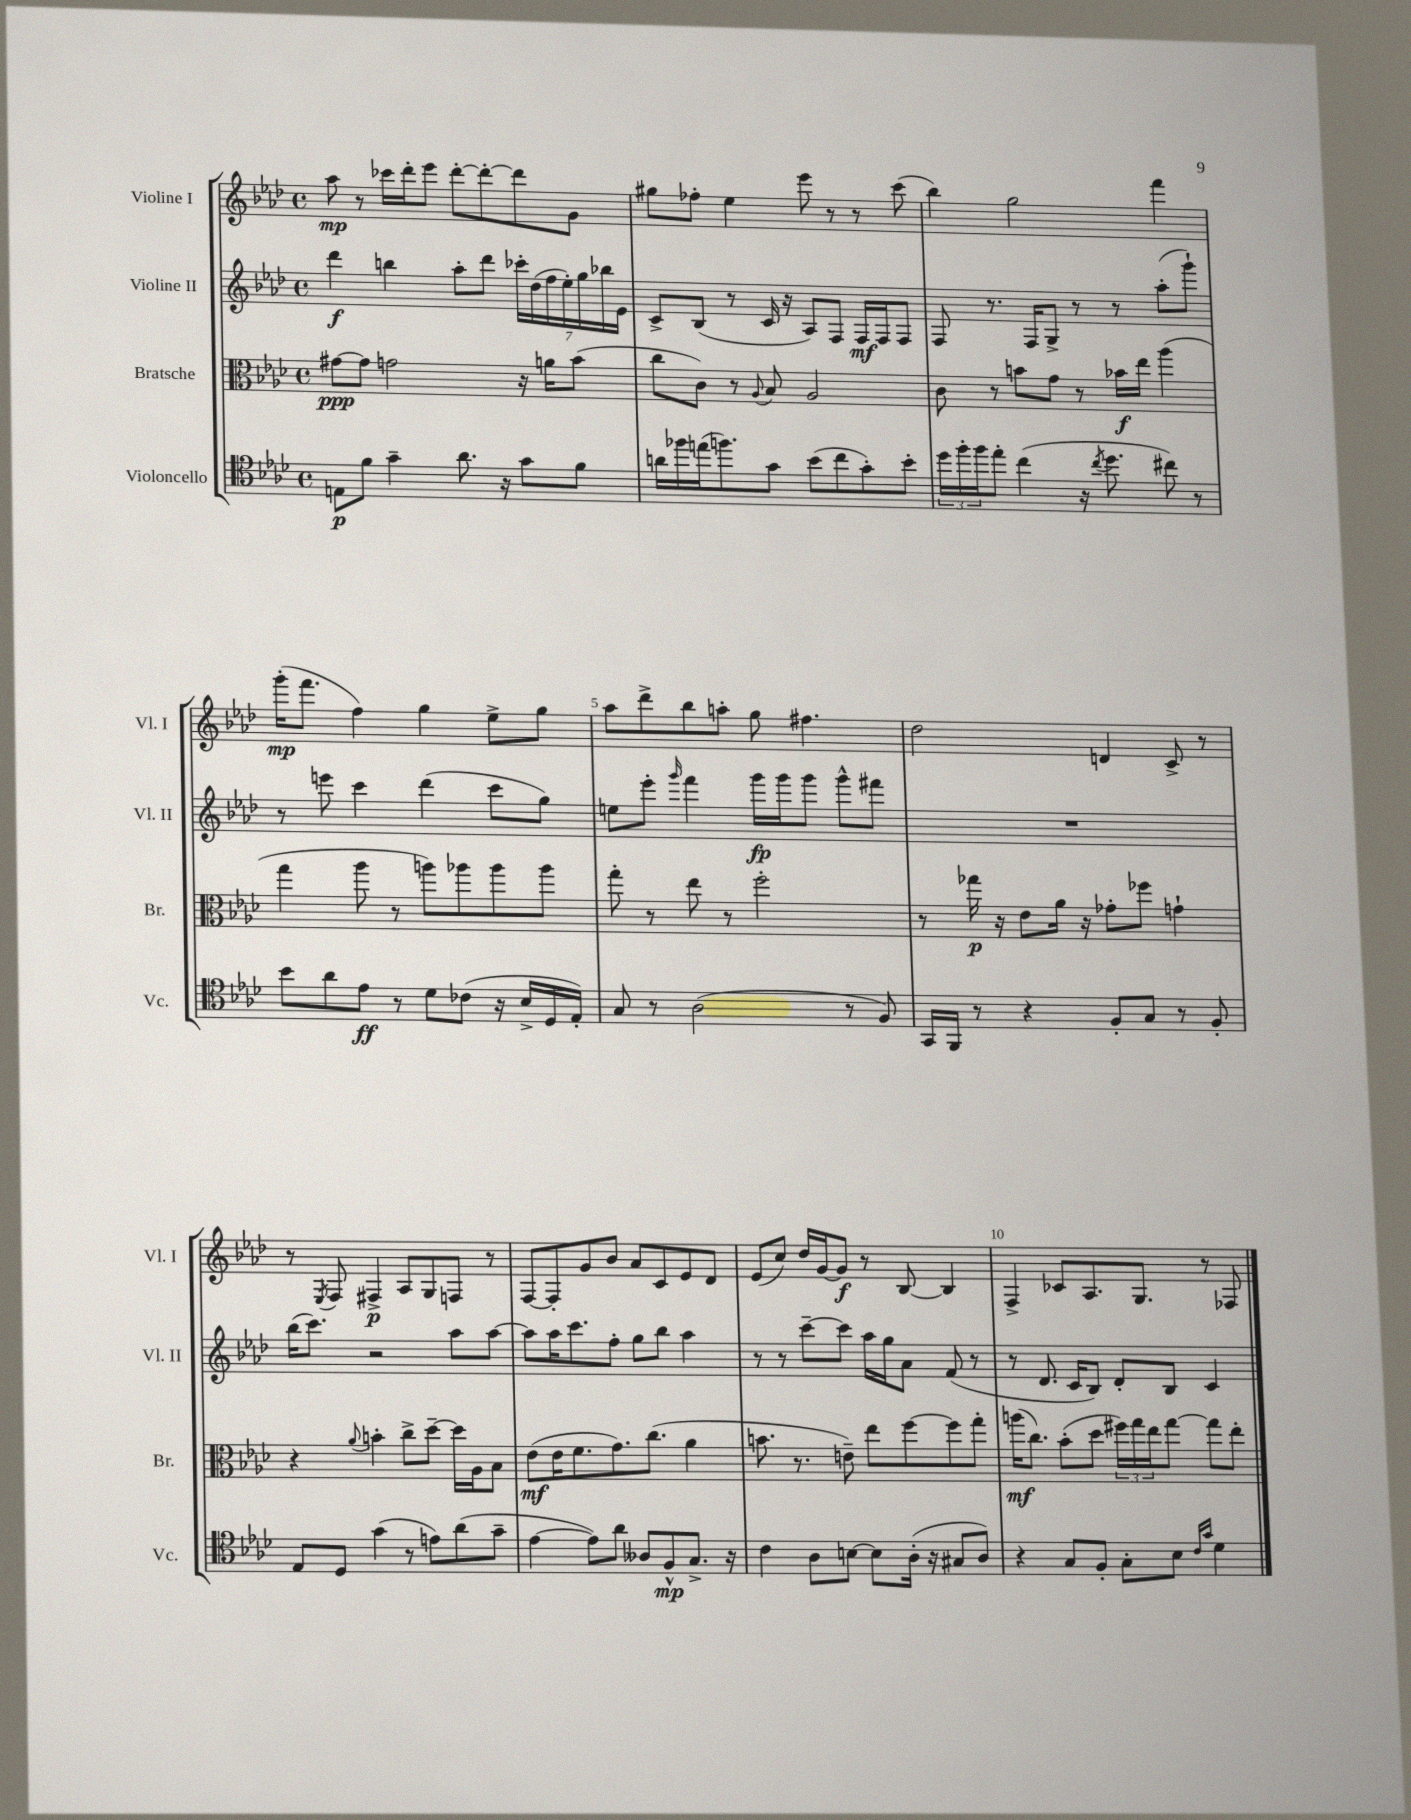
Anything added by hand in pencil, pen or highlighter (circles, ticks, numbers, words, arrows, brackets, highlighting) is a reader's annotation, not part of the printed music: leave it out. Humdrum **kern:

**kern	**kern	**kern	**kern
*staff4	*staff3	*staff2	*staff1
*clefC4	*clefC3	*clefG2	*clefG2
*k[b-e-a-d-]	*k[b-e-a-d-]	*k[b-e-a-d-]	*k[b-e-a-d-]
*M4/4	*M4/4	*M4/4	*M4/4
*met(c)	*met(c)	*met(c)	*met(c)
8E	[8g#	4ddd-	8aa-
8f	8g#]	.	8r
4g~	2g	4bb	16ccc-
.	.	.	16ddd-'
.	.	.	8eee-
8.a-	.	8aa-'	[8ddd-'
.	.	8ddd-	8ddd-'_
16r	.	.	.
8g	16r	28ccc-'	8ddd-]
.	.	(28dd-	.
.	16a	.	.
.	.	28ff	.
.	.	28ee-')	.
8f	(8b-	.	8g
.	.	28gg	.
.	.	28bb-	.
.	.	28e-	.
=	=	=	=
16a	8cc	8c^	8gg#
16ff-	.	.	.
(16ee	8c)	(8B-	8ff-'
8.ff)	.	.	.
.	8r	8r	4ee-
.	8qqA-	.	.
8g	8B-	16c	.
.	.	16r	.
(8b-	2A-	8A-)	8eee-
8cc	.	8F	8r
8g')	.	16F	8r
.	.	16F	.
8b-'	.	8F	(8ccc
=	=	=	=
24dd-	8c	8F	4bb-)
24ff'	.	.	.
24ff	.	.	.
8ee-'	8r	8.r	.
(4cc	8b	.	2gg
.	.	16F	.
.	8g	8G^	.
16r	8r	8r	.
8qcc	.	.	.
8.dd-	.	.	.
.	16b-	8r	.
.	16ee-	.	.
8cc#)	(4aa-	(8aa-'	4fff
8r	.	8ggg`)	.
=	=	=	=
8b-	4gg	8r	(16ggg'
.	.	.	8.fff
8a-	.	8eee	.
8e-	8aa-	4ccc	4ff)
8r	8r	.	.
8d-	8aa)	(4ddd-	4gg
(8c-	8aa-	.	.
16r	8aa-	8ccc	8ee-^
16B-^	.	.	.
16D-	8aa-	8gg)	8gg
16E-')	.	.	.
=	=	=	=
8G	8gg'	8ee	8aa-
8r	8r	8eee-'	8ddd-^
.	.	16qqggg	.
(2A-	8ee-	4fff	8bb-
.	8r	.	8aa'
.	2ff'	16ggg	8gg
.	.	16ggg	.
.	.	8ggg	4.ff#
8r	.	8ggg^^	.
8F)	.	8fff#	.
=	=	=	=
16GG	8r	1r	2dd-
16FF	.	.	.
8r	16gg-	.	.
.	16r	.	.
4r	8e-	.	.
.	16a-	.	.
.	16r	.	.
8F'	8g-'	.	4d
8G	8ff-	.	.
8r	4g`	.	8c^
8F'	.	.	8r
=	=	=	=
8E-	4r	(16bb-	8r
.	.	8.ccc)	.
.	.	.	8qE-
8D-	.	.	8F
.	8qqa-	.	.
(4g	4b'	2r	4F#^
8r	8cc^	.	8A-
8e)	[8dd-~	.	8G
(8a-	16dd-]	8aa-	8F
.	16A-	.	.
8g~	8B-	[8aa-	8r
=	=	=	=
[4e-	(8e-	8aa-]	[8F
.	16e-	16aa-	8F']
.	8.f	8.ccc	.
8e-])	.	.	8g
8a-	8.g)	8ff'	8b-
8A--	.	8gg	8a-
.	(8.cc	.	.
8F^^	.	8bb-	8c
8.G^	4a-	4aa-	8e-
.	.	.	8d-
16r	.	.	.
=	=	=	=
4c	8.b	8r	(8e-
.	.	8r	8cc)
.	8.r	.	.
8A-	.	[8ccc~	16dd-
.	.	.	[16g
[8B	8e~)	8ccc]	8g]
8B]	8ee-	16aa-	8r
.	.	16gg	.
(16A-'	[8ff	8a-	[8B-
16r	.	.	.
8G#	8ff]	(8f	4B-]
8A-)	8gg'	8r	.
=	=	=	=
4r	(16aa	8r	4F^
.	8.cc)	.	.
.	.	8.d-	.
8G	(8b-'	.	8c-
.	.	16c	.
8F'	8dd-	8B-)	8.A-
8G'	24ff#)	8d-'	.
.	24gg	.	.
.	.	.	8.G
.	24ee-	.	.
8B-	[8gg	8B-	.
16qqc	.	.	.
16qqg	.	.	.
4d-	8gg]	4c	8r
.	8ee-'	.	8F-
==	==	==	==
*-	*-	*-	*-
